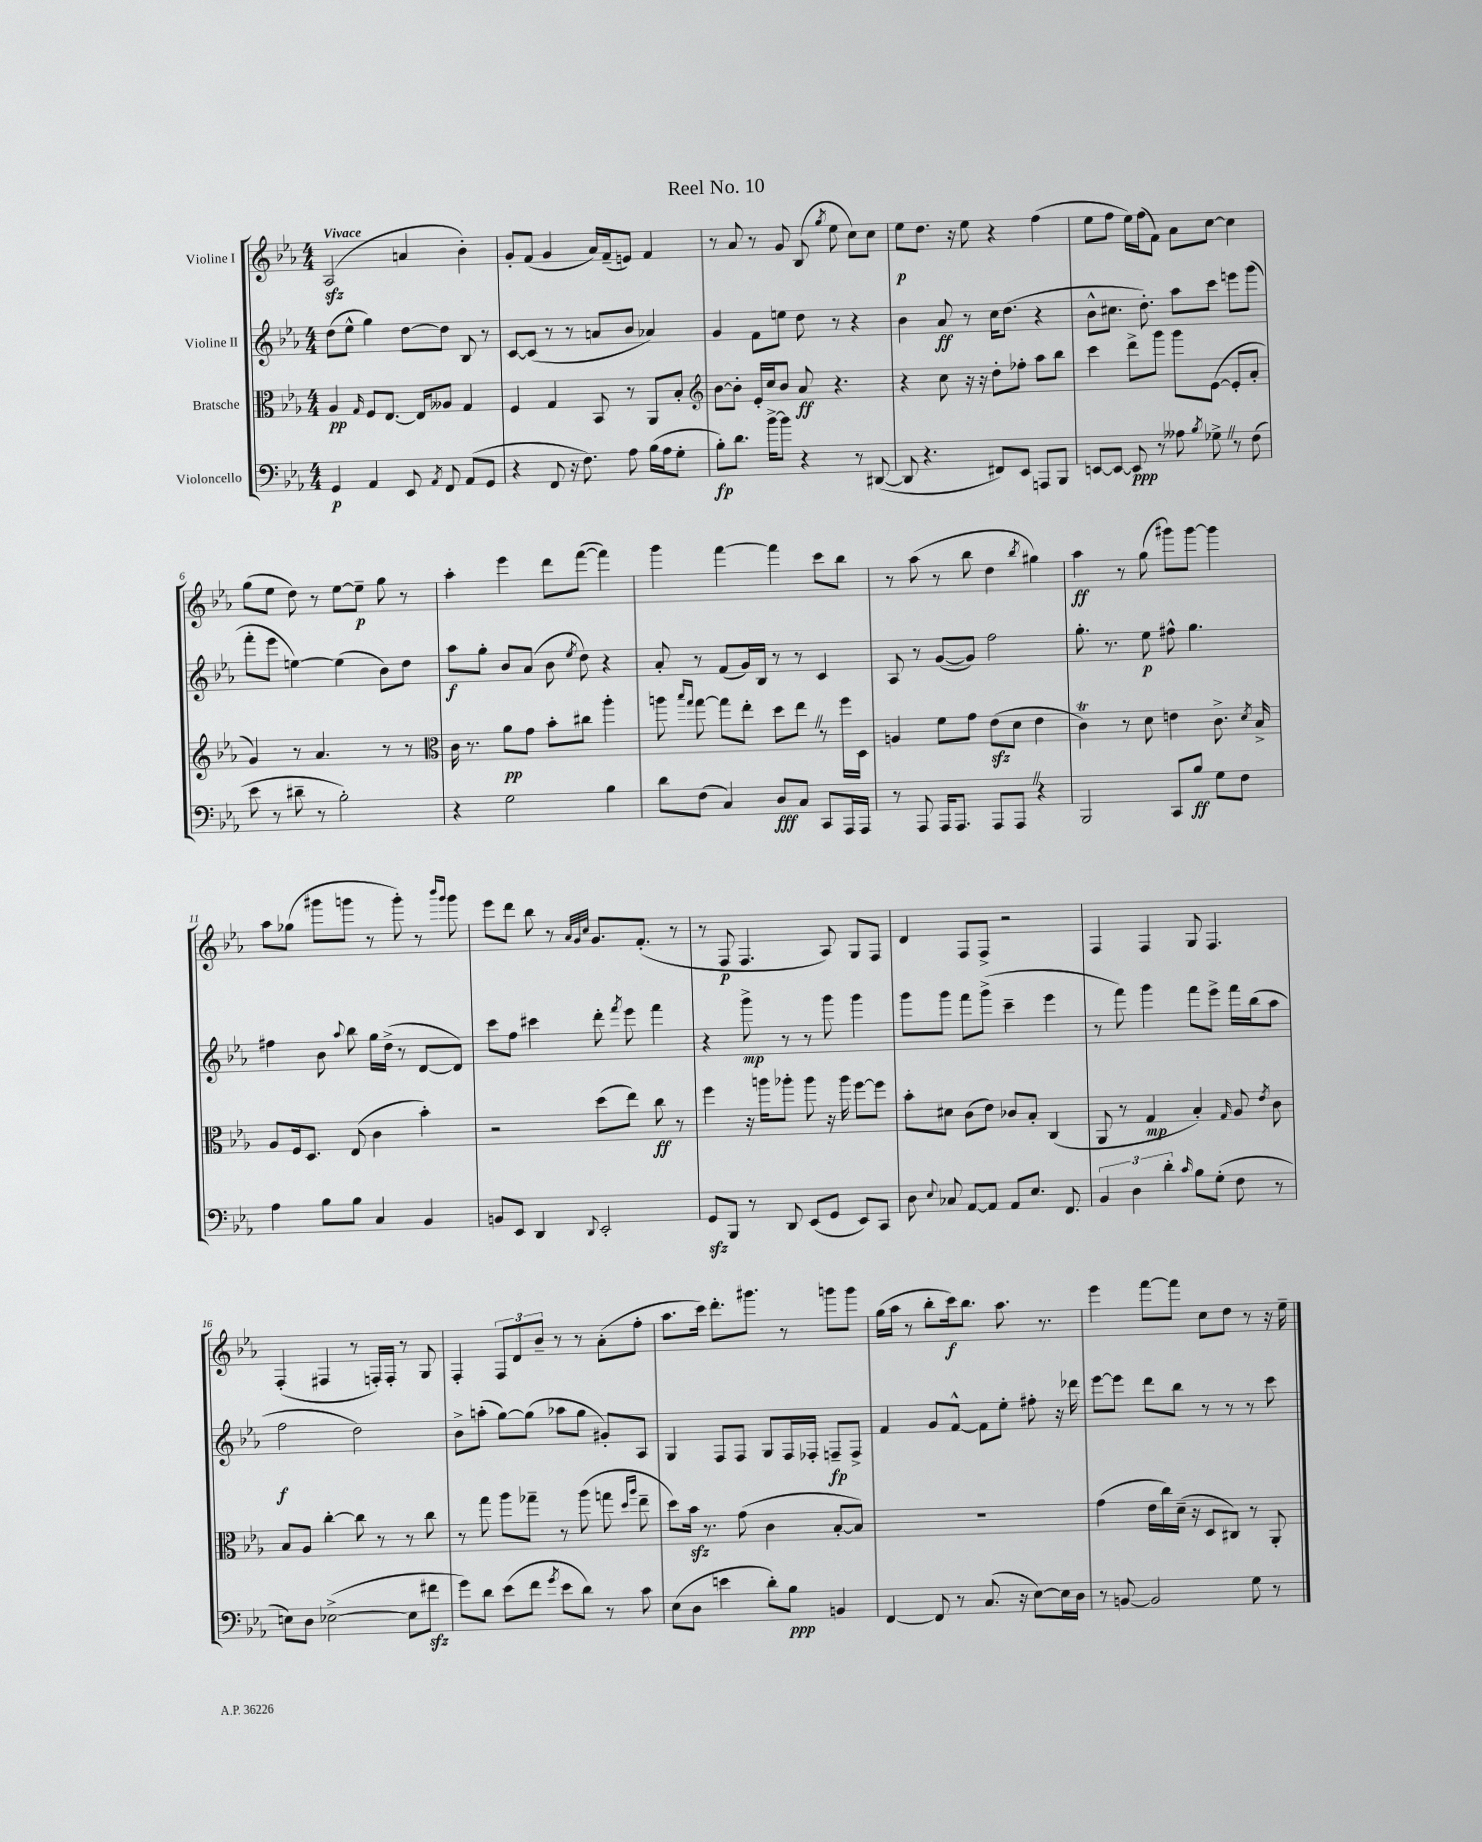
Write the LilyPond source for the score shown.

\header { title = "Reel No. 10" }
<<
\new StaffGroup <<
\new Staff = "s0" \with { instrumentName = "Violine I" } {
    \clef treble \key ees \major \numericTimeSignature \time 4/4 \tempo "Vivace"
    \autoBeamOff aes2\sfz( a'4 bes'4-.) |
    g'8[-. f'8]( g'4 aes'16[) f'16--( e'8]) f'4 |
    r8 aes'8 r8 g'8 bes8( \acciaccatura { g''8 } ees''8 c''8[) c''8] |
    ees''8[\p d''8.] r16 ees''8 r4 f''4( |
    ees''8[ f''8] ees''16[) f''16( f'8]) aes'8[ c''8]~ c''4 |
    g''8[( ees''8] d''8) r8 ees''8[~ ees''8]--\p g''8 r8 |
    aes''4-. ees'''4 d'''8[ f'''8]~( f'''4) |
    g'''4 f'''4~ f'''4 c'''8[ bes''8] |
    r8 aes''8( r8 bes''8 d''4 \acciaccatura { bes''8 } gis''4) |
    aes''4\ff r8 g''8( gis'''8[) gis'''8]~ gis'''4 |
    aes''8[ ges''8]( gis'''8[ g'''8] r8 g'''8-.) r8 \grace { bes'''16[ g'''16] } g'''8 |
    ees'''8[ d'''8] bes''8 r8 \grace { aes'32[ g'32 c''32] } g'8.[ f'8.]-.( r8 |
    r8 f8\p f4. aes8) g8[ f8] |
    d'4 f8[ f8]-> r2 |
    f4 f4 g8 f4. |
    f4-.( fis4 r8 f16[-.) f16]-. r8 g8 |
    f4-. \tuplet 3/2 { f8[ d'8 bes'8]-- } r8 r8 aes'8[-.( f''8]-. |
    aes''8.[ c'''16]) d'''8.[-. gis'''8.] r8 g'''8[ g'''8] |
    g''16[( aes''16] r8 bes''8[-. c'''16\f) bes''8.] aes''8. r8. |
    ees'''4 f'''8[~ f'''8] c''8[ d''8] r8 r16 ees''16-- \bar "|." |
}
\new Staff = "s1" \with { instrumentName = "Violine II" } {
    \clef treble \key ees \major \numericTimeSignature \time 4/4
    \autoBeamOff d''8[( ees''8]-^ g''4) d''8[~ d''8] bes8 r8 |
    c'8[~ c'8]( r8 r8 a'8[ bes'8] aes'4) |
    g'4 f'8[ e''8] d''8 r8 r4 |
    bes'4 aes'8\ff r8 c''16[ d''8.]( r4 |
    bes'8[-^ cis''8.] d''8.-.) aes''8[ c'''8] e'''8[ g'''8]( |
    f'''8[-. ees'''8] e''4~) e''4( bes'8[) d''8] |
    aes''8[\f g''8]-. bes'8[ aes'8]( bes'8 \acciaccatura { ees''8 } d''8) r4 |
    aes'8-. r8 f'8[( g'16) bes16] r8 r8 c'4 |
    aes8 r8 g'8[~( g'8]) f''2 |
    g''8.-. r8. ees''8\p fis''8-^ g''4. |
    fis''4 bes'8 \appoggiatura { aes''8 } bes''8 g''16[ d''16]->( r8 d'8[~ d'8]) |
    c'''8[ f''8] cis'''4 d'''8-. \acciaccatura { f'''8 } ees'''8 f'''4 |
    r4 g'''8->\mp r8 r8 g'''8 g'''4 |
    g'''8[ g'''8] f'''8[ g'''8]->( c'''4-- ees'''4 |
    r8 f'''8) g'''4 f'''8[ ees'''8]-> f'''16[ bes''16( aes''8] |
    f''2\f d''2) |
    bes'8[-> a''8]-.( g''8[~) g''8]( aes''8[ g''8] gis'8[-.) aes8] |
    g4 f8[ f8] g8[ f16 fes16]-. f8[--\fp f8]-> |
    f'4 g'8[ f'8]~-^ f'8[ ees''8]-. fis''8-. r16 des'''16 |
    ees'''8[~ ees'''8] d'''8[ bes''8] r8 r8 r8 c'''8 \bar "|." |
}
\new Staff = "s2" \with { instrumentName = "Bratsche" } {
    \clef alto \key ees \major \numericTimeSignature \time 4/4
    \autoBeamOff aes4\pp \grace { g16 } f8[ ees8.]~ ees16[ aeses8] g4 |
    f4 g4 bes,8 r8 aes,8[ bes8]-. |
    \clef treble bes'8[~ bes'8]-. ees'16[-. c''16 bes'8] aes'8\ff r4. |
    r4 c''8 r16 r16 d''8[-. fes''8]-. aes''8[ bes''8] |
    c'''4 d'''8[-> g'''8] g'''8[ ees'8]~( ees'8[-. aes'8]-. |
    g'4) r8 aes'4. r8 r8 |
    \clef alto c'16 r8. aes'8[\pp g'8] bes'8[-. cis''8] aes''4-. |
    a''8 \grace { bes''16[ g''16] } g''8~ g''8[ ees''8]-. d''8[ ees''8] \once \override BreathingSign.text = \markup { \musicglyph "scripts.caesura.straight" } \breathe r8 f''16[ d16] |
    a4 f'8[ g'8] ees'8[\sfz( d'8] ees'4 |
    c'4\trill) r8 d'8 e'4 c'8.-> \acciaccatura { d'8 } bes16-> |
    aes8[ f16 d8.] ees8( c'4 bes'4-.) |
    r2 d''8[( ees''8]) c''8\ff r8 |
    f''4 r16 a''16[ aes''8]-. aes''8 r16 aes''16 f''8[~ f''8] |
    bes'8[-. dis'8] c'8[( ees'8]) ces'8[ bes8]-. c4( |
    aes,8 r8 g4\mp bes4-.) \grace { g16 } aes8 \acciaccatura { ees'8 } c'8 |
    bes8[ aes8] c''4~-. c''8 r8 r8 c''8 |
    r8 g''8 aes''8[ ges''8]-- r8 aes''8( g''8 \grace { d''16[ aes''16] } ees''8-- |
    d''8[) bes'16]\sfz r8. g'8( c'4 bes8[~-. bes8]) |
    R1 |
    g'4( ees'16[ c''16) d'16]--( r16 d8[ cis8]) r8 aes,8-. \bar "|." |
}
\new Staff = "s3" \with { instrumentName = "Violoncello" } {
    \clef bass \key ees \major \numericTimeSignature \time 4/4
    \autoBeamOff g,4\p aes,4 ees,8 \acciaccatura { aes,8 } f,8 aes,8[( g,8] |
    r4 f,8 r16 f8.) aes8 bes16[( aes16 g8]-. |
    bes8[-.\fp) d'8.] bes'16[~-> bes'8] r4 r8 dis,8~( |
    dis,8 r4. fis,8[) ees,8] a,,8[ bes,,8] |
    e,8[~ e,8]~ e,8\ppp r8 aeses8 \acciaccatura { bes8 } ges8-> \once \override BreathingSign.text = \markup { \musicglyph "scripts.caesura.straight" } \breathe r8 f8( |
    ees'8 r8 dis'8-- r8 bes2-.) |
    r4 g2 bes4 |
    d'8[ f8]( c4) d8[\fff c8] c,8[ aes,,16 aes,,16] |
    r8 aes,,8 aes,,16[ aes,,8.] aes,,8[ aes,,8] \once \override BreathingSign.text = \markup { \musicglyph "scripts.caesura.straight" } \breathe r4 |
    bes,,2 c,8[ bes8]\ff g8[ f8] |
    aes4 bes8[ bes8] c4 bes,4 |
    b,8[ ees,8] d,4 \appoggiatura { d,8 } ees,2-. |
    g,8[\sfz bes,,8] r8 d,8 ees,8[( g,8] ees,8[) c,8] |
    d8 \appoggiatura { ees8 } ces8 aes,8[~ aes,8] aes,8[ ees8.] f,8. |
    \tuplet 3/2 { bes,4 d4 d'4-. } \grace { c'16 } bes8[ g8]-.( f8 r8 |
    e8[) d8] ees2~->( ees8[ fis'8]\sfz |
    g'8[) d'8] ees'8[( f'8] \acciaccatura { g'8 } ees'8[ d'8]) r8 c'8 |
    ees8[( d8] e'4 d'8[-.) bes8]\ppp b,4 |
    f,4~ f,8 r8 c8.( r16 ees8[~) ees16 d16] |
    r8 b,8~ b,2 g8 r8 \bar "|." |
}
>>
>>
